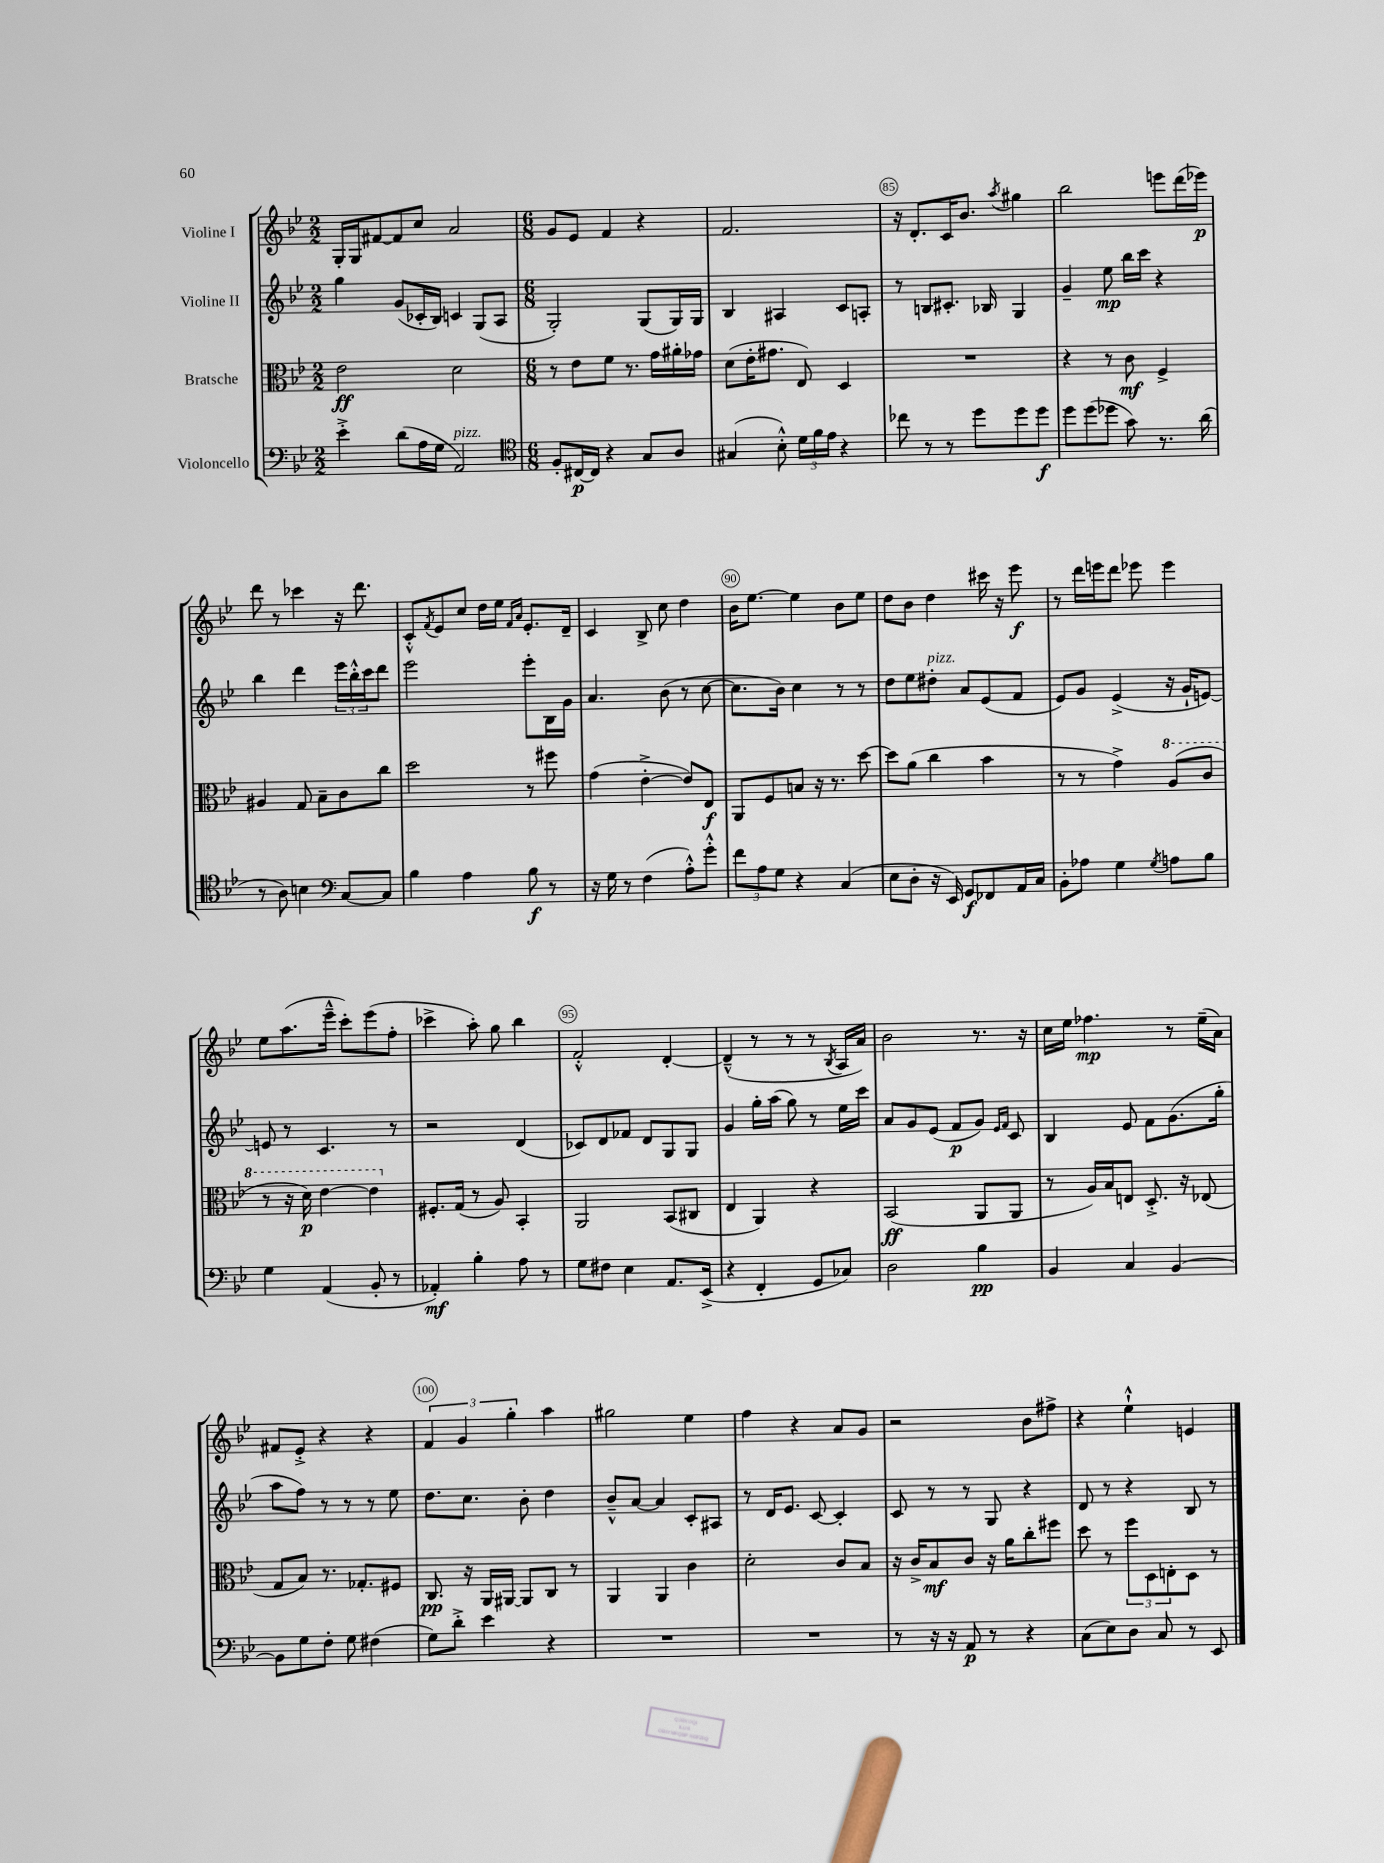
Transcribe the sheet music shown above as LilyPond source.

<<
\new StaffGroup <<
\new Staff = "s0" \with { instrumentName = "Violine I" } {
    \clef treble \key bes \major \numericTimeSignature \time 2/2
    g16-. g16 fis'8~ fis'8 c''8 a'2 |
    \numericTimeSignature \time 6/8 g'8 ees'8 f'4 r4 |
    f'2. |
    r16 d'8.-. c'16 bes'8. \acciaccatura { a''8 } gis''4 |
    bes''2 e'''8 d'''16( ees'''16\p) |
    d'''8 r8 ces'''4 r16 d'''8. |
    c'8-.-^ \acciaccatura { f'8 } ees'8 c''8 d''16 ees''16 \grace { f'16 a'16 } ees'8.-. d'16-- |
    c'4 bes8-> c''8 d''4 |
    bes'16 ees''8.~ ees''4 bes'8 ees''8 |
    d''8 bes'8 d''4 cis'''16 r16 ees'''8\f |
    r8 d'''16 e'''16 d'''8 ees'''8 ees'''4 |
    ees''8 a''8.( ees'''16---^ c'''8-.) ees'''8( f''8-. |
    ces'''4-> a''8-.) g''8 bes''4 |
    f'2-.-^ d'4~-. |
    d'4---^( r8 r8 r8 \acciaccatura { bes8 } a16 a'16) |
    bes'2 r8. r16 |
    c''16 ees''16 fes''4.\mp r8 ees''16--( a'16) |
    fis'8 ees'8-.-> r4 r4 |
    \tuplet 3/2 { f'4 g'4 g''4-. } a''4 |
    gis''2 ees''4 |
    f''4 r4 a'8 g'8 |
    r2 bes'8 fis''8-> |
    r4 ees''4-!-^ e'4 \bar "|." |
}
\new Staff = "s1" \with { instrumentName = "Violine II" } {
    \clef treble \key bes \major \numericTimeSignature \time 2/2
    g''4 g'8( ces'16-. bes16) c'4 g8( a8 |
    \numericTimeSignature \time 6/8 g2-.) g8( g16) g16 |
    bes4 ais4 c'8 a8-. |
    r8 b8 cis'8.-. bes16 g4 |
    g'4-- ees''8\mp bes''16 c'''16 r4 |
    bes''4 d'''4 \tuplet 3/2 { ees'''16 bes''16-.-^ c'''16 } d'''8 |
    ees'''2 ees'''8-. bes16 g'16 |
    a'4. bes'8( r8 c''8~ |
    c''8. bes'16) c''4 r8 r8 |
    d''8 ees''8 dis''8-.^\markup { \italic "pizz." } a'8 ees'8( f'8 |
    ees'8) g'8 ees'4->( r16 g'16-! e'8~) |
    e'8 r8 c'4. r8 |
    r2 d'4( |
    ces'8) d'8 fes'8 d'8 g8 g8 |
    g'4 g''16-. a''16( g''8) r8 ees''16 c'''16 |
    a'8 g'8 ees'8( f'8\p g'8) \grace { ees'16 f'16 } c'8 |
    bes4 ees'8 f'8 g'8.( g''16-. |
    a''8 f''8) r8 r8 r8 ees''8 |
    d''8. c''8. bes'8-. d''4 |
    bes'8---^ a'8~ a'4 c'8-. ais8 |
    r8 d'16 ees'8. c'8~ c'4-. |
    c'8 r8 r8 g8 r4 |
    d'8 r8 r4 bes8 r8 \bar "|." |
}
\new Staff = "s2" \with { instrumentName = "Bratsche" } {
    \clef alto \key bes \major \numericTimeSignature \time 2/2
    ees'2\ff d'2 |
    \numericTimeSignature \time 6/8 r8 ees'8 f'8 r8. g'16 ais'16-. ges'16 |
    d'8( ees'16-. gis'8. ees8) d4 |
    R2. |
    r4 r8 c'8\mf f4-> |
    ais4 g8 bes8-- c'8 c''8 |
    d''2 r8 fis''8 |
    g'4( ees'4~-.-> ees'8) ees8\f |
    a,8 f8 b8 r16 r8. d''8~ |
    d''8 a'8( c''4 bes'4 |
    r8 r8 g'4->) \ottava #1 a'8( c''8 |
    r8 r16 d''16\p) ees''4~ ees''4 \ottava #0 |
    fis8.-. g16( r8 a8) bes,4-. |
    a,2 bes,8( cis8 |
    ees4 a,4) r4 |
    bes,2\ff( a,8 a,8 |
    r8 a16) bes16 e8 d8.-.-> r16 ees8( |
    g8 bes8) r8. ges8.-. fis8 |
    c8.\pp r16 a,16 ais,16~ ais,8 c8 r8 |
    a,4 a,4 c'4 |
    d'2-. c'8 bes8 |
    r16 c'16-> bes8\mf c'8 r16 a'16 c''8-. fis''8 |
    d''8 r8 \tuplet 3/2 { f''8 d8 e8-. } d8 r8 \bar "|." |
}
\new Staff = "s3" \with { instrumentName = "Violoncello" } {
    \clef bass \key bes \major \numericTimeSignature \time 2/2
    ees'4-.-> d'8( a16 g16 a,2^\markup { \italic "pizz." }) |
    \numericTimeSignature \time 6/8 \clef tenor f8-. cis16~\p cis16 r4 g8 a8 |
    gis4( bes8-.-^) \tuplet 3/2 { d'16 f'16 ees'16 } r4 |
    ces''8 r8 r8 d''8 d''8 d''8\f |
    d''8 d''8( des''8 g'8) r8. a'16( |
    r8 a8) b4 \clef bass c8~ c8 |
    bes4 a4 bes8\f r8 |
    r16 g16 r8 f4( a8-.-^) g'8-.-^ |
    \tuplet 3/2 { f'8 a8 g8 } r4 c4( |
    ees8 d8-. r16 ees,16) g,8\f fes,8 a,16 c16 |
    bes,8-. aes8 g4 \acciaccatura { g8 } a8 bes8 |
    g4 a,4( bes,8-. r8 |
    aes,4-.\mf) bes4-. a8 r8 |
    g8 fis8 ees4 a,8. ees,16->( |
    r4 f,4-. g,8 ces8) |
    d2 bes4\pp |
    bes,4 c4 bes,4~ |
    bes,8 g8 f8-. g8 fis4( |
    g8) d'8-.-> ees'4 r4 |
    R2. |
    R2. |
    r8 r16 r16 a,8\p r8 r4 |
    c8( ees8) d8 c8 r8 ees,8 \bar "|." |
}
>>
>>
\layout { \context { \Score currentBarNumber = #82 \override BarNumber.break-visibility = ##(#f #t #t) barNumberVisibility = #(every-nth-bar-number-visible 5) \override BarNumber.stencil = #(make-stencil-circler 0.1 0.3 ly:text-interface::print) } }
